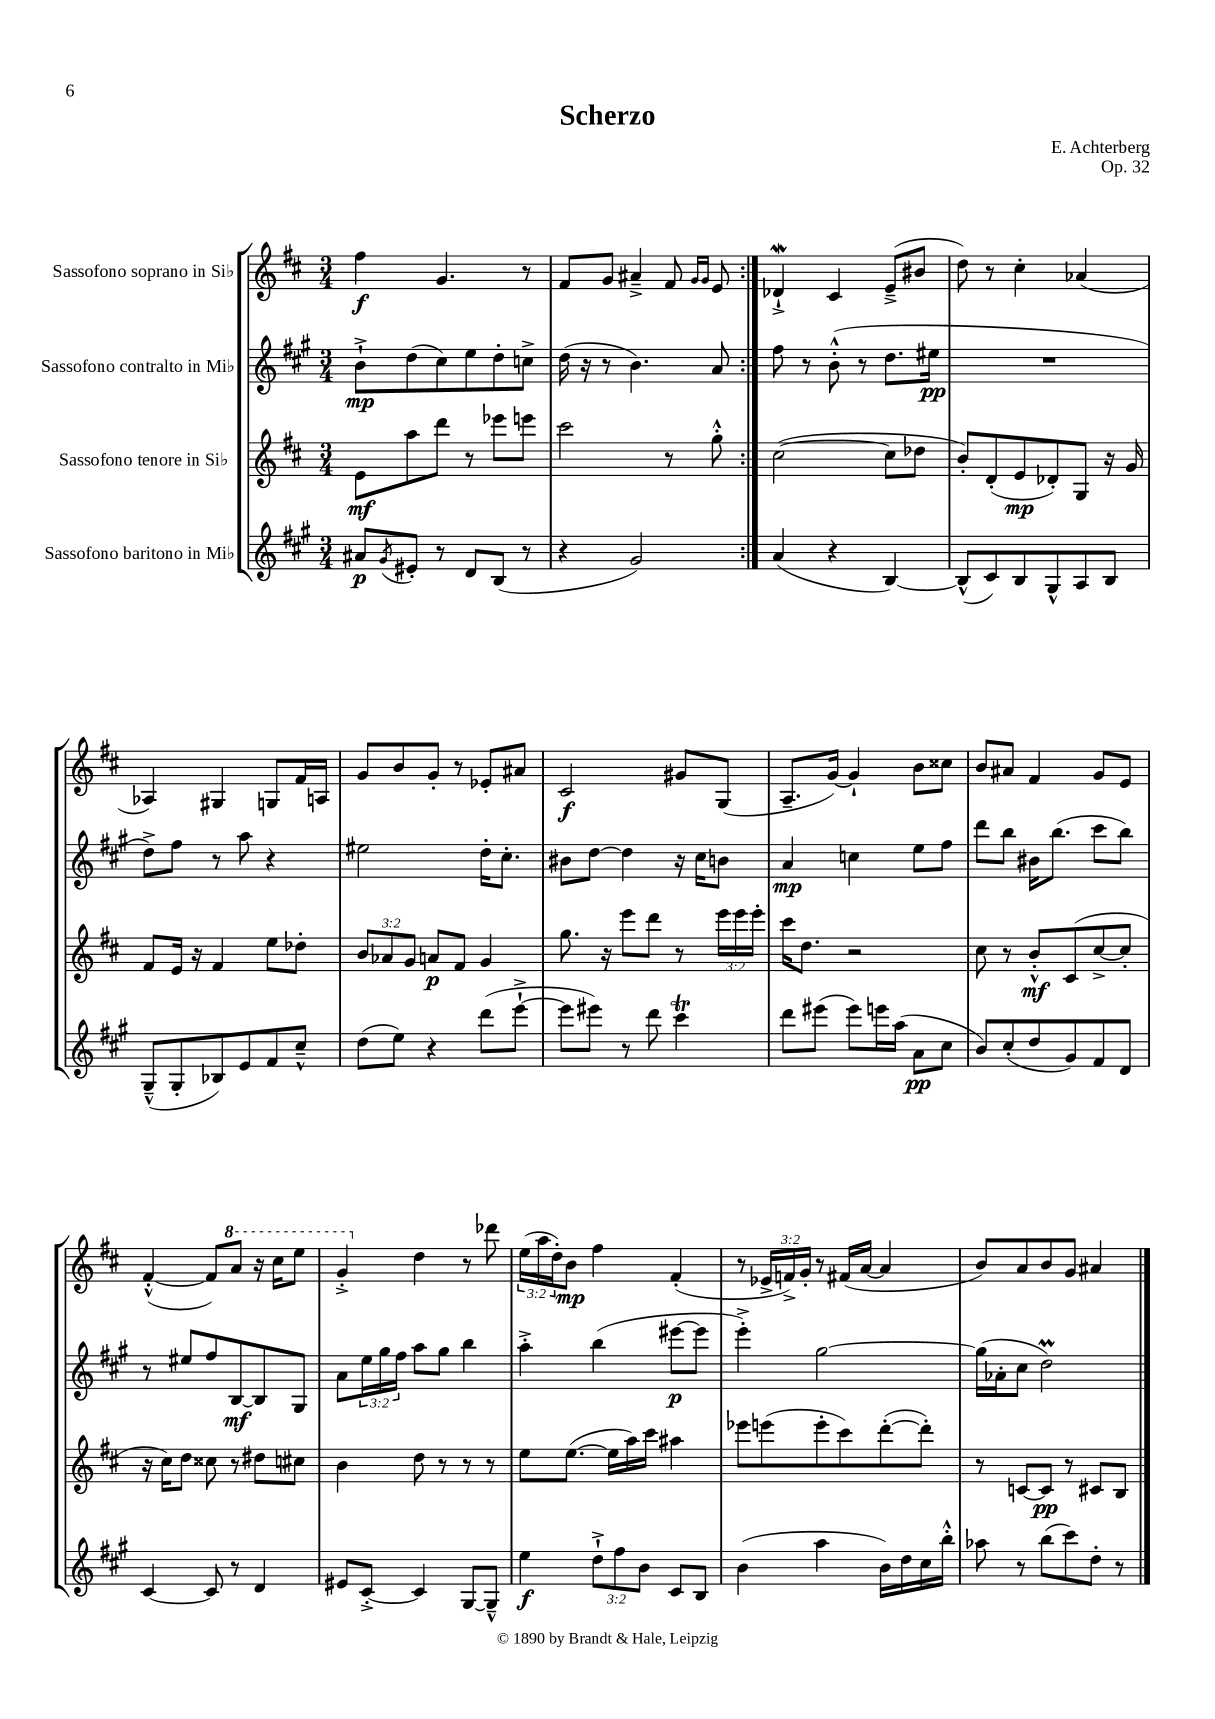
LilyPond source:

\header { title = "Scherzo" composer = "E. Achterberg" opus = "Op. 32" }
<<
\new StaffGroup <<
\new Staff = "s0" \with { instrumentName = "Sassofono soprano in Sib" } {
    \clef treble \key d \major \numericTimeSignature \time 3/4 \override Staff.TupletNumber.text = #tuplet-number::calc-fraction-text
    \repeat volta 2 { fis''4\f g'4. r8 |
    fis'8 g'8 ais'4---> fis'8 \grace { g'16 g'16 } e'8 | }
    des'4-!->\mordent cis'4 e'8--->( bis'8 |
    d''8) r8 cis''4-. aes'4( |
    aes4) gis4 g8 fis'16 a16 |
    g'8 b'8 g'8-. r8 ees'8-. ais'8 |
    cis'2\f gis'8 g8( |
    a8.-- g'16~) g'4-! b'8 cisis''8 |
    b'8 ais'8 fis'4 g'8 e'8 |
    fis'4~-.-^( fis'8) \ottava #1 a''8 r16 cis'''16 e'''8 |
    g''4-.-> \ottava #0 d''4 r8 des'''8 |
    \tuplet 3/2 { e''16( a''16 d''16-.) } b'8\mp fis''4 fis'4-.( |
    r8 \tuplet 3/2 { ees'16-> f'16->) g'16-. } r8 fis'16( a'16~ a'4 |
    b'8) a'8 b'8 g'8 ais'4 \bar "|." |
}
\new Staff = "s1" \with { instrumentName = "Sassofono contralto in Mib" } {
    \clef treble \key a \major \numericTimeSignature \time 3/4 \override Staff.TupletNumber.text = #tuplet-number::calc-fraction-text
    \repeat volta 2 { b'8-!->\mp d''8( cis''8) e''8 d''8-. c''8-> |
    d''16( r16 r8 b'4.) a'8 | }
    fis''8 r8 b'8-.-^( r8 d''8. eis''16\pp |
    R2. |
    d''8->) fis''8 r8 a''8 r4 |
    eis''2 d''16-. cis''8.-. |
    bis'8 d''8~ d''4 r16 cis''16 b'8 |
    a'4\mp c''4 e''8 fis''8 |
    d'''8 b''8 bis'16 b''8.( cis'''8 b''8) |
    r8 eis''8 fis''8 b8~\mf b8 gis8 |
    a'8 \tuplet 3/2 { e''16 gis''16 fis''16 } a''8 gis''8 b''4 |
    a''4-.-> b''4( eis'''8~\p eis'''8 |
    e'''4-.->) gis''2~ |
    gis''16( aes'16-. cis''8 d''2\prall) \bar "|." |
}
\new Staff = "s2" \with { instrumentName = "Sassofono tenore in Sib" } {
    \clef treble \key d \major \numericTimeSignature \time 3/4 \override Staff.TupletNumber.text = #tuplet-number::calc-fraction-text
    \repeat volta 2 { e'8\mf a''8 d'''8 r8 ees'''8 e'''8 |
    cis'''2 r8 g''8-.-^ | }
    cis''2~( cis''8 des''8 |
    b'8-.) d'8-.( e'8\mp des'8-.) g8 r16 g'16 |
    fis'8 e'16 r16 fis'4 e''8 des''8-. |
    \tuplet 3/2 { b'8 aes'8 g'8 } a'8\p fis'8 g'4 |
    g''8. r16 e'''8 d'''8 r8 \tuplet 3/2 { e'''16 e'''16 e'''16-. } |
    cis'''16 d''8. r2 |
    cis''8 r8 b'8-.-^\mf cis'8( cis''8~-> cis''8-. |
    r16 cis''16) d''8 cisis''8 r8 dis''8 cis''8 |
    b'4 d''8 r8 r8 r8 |
    e''8 e''8.~( e''16 a''16) cis'''16 ais''4 |
    ees'''8 e'''8( e'''8-. cis'''8) d'''8~-.( d'''8-.) |
    r8 c'8~ c'8\pp r8 cis'8 b8 \bar "|." |
}
\new Staff = "s3" \with { instrumentName = "Sassofono baritono in Mib" } {
    \clef treble \key a \major \numericTimeSignature \time 3/4 \override Staff.TupletNumber.text = #tuplet-number::calc-fraction-text
    \repeat volta 2 { ais'8\p \acciaccatura { gis'8 } eis'8-. r8 d'8 b8( r8 |
    r4 gis'2) | }
    a'4( r4 b4~) |
    b8-^( cis'8) b8 gis8-^ a8 b8 |
    gis8---^( gis8-. bes8) e'8 fis'8 cis''8---^ |
    d''8( e''8) r4 d'''8( e'''8~-!-> |
    e'''8 eis'''8) r8 d'''8 cis'''4\trill |
    d'''8 eis'''8( eis'''8) e'''16 a''16( a'8\pp cis''8 |
    b'8) cis''8-.( d''8 gis'8) fis'8 d'8 |
    cis'4~ cis'8 r8 d'4 |
    eis'8 cis'8~-.-> cis'4 gis8~ gis8---^ |
    e''4\f \tuplet 3/2 { d''8-!-> fis''8 b'8 } cis'8 b8 |
    b'4( a''4 b'16) d''16 cis''16 b''16-.-^ |
    aes''8 r8 b''8( cis'''8) d''8-. r8 \bar "|." |
}
>>
>>
\layout { \context { \Score \remove "Bar_number_engraver" } }
